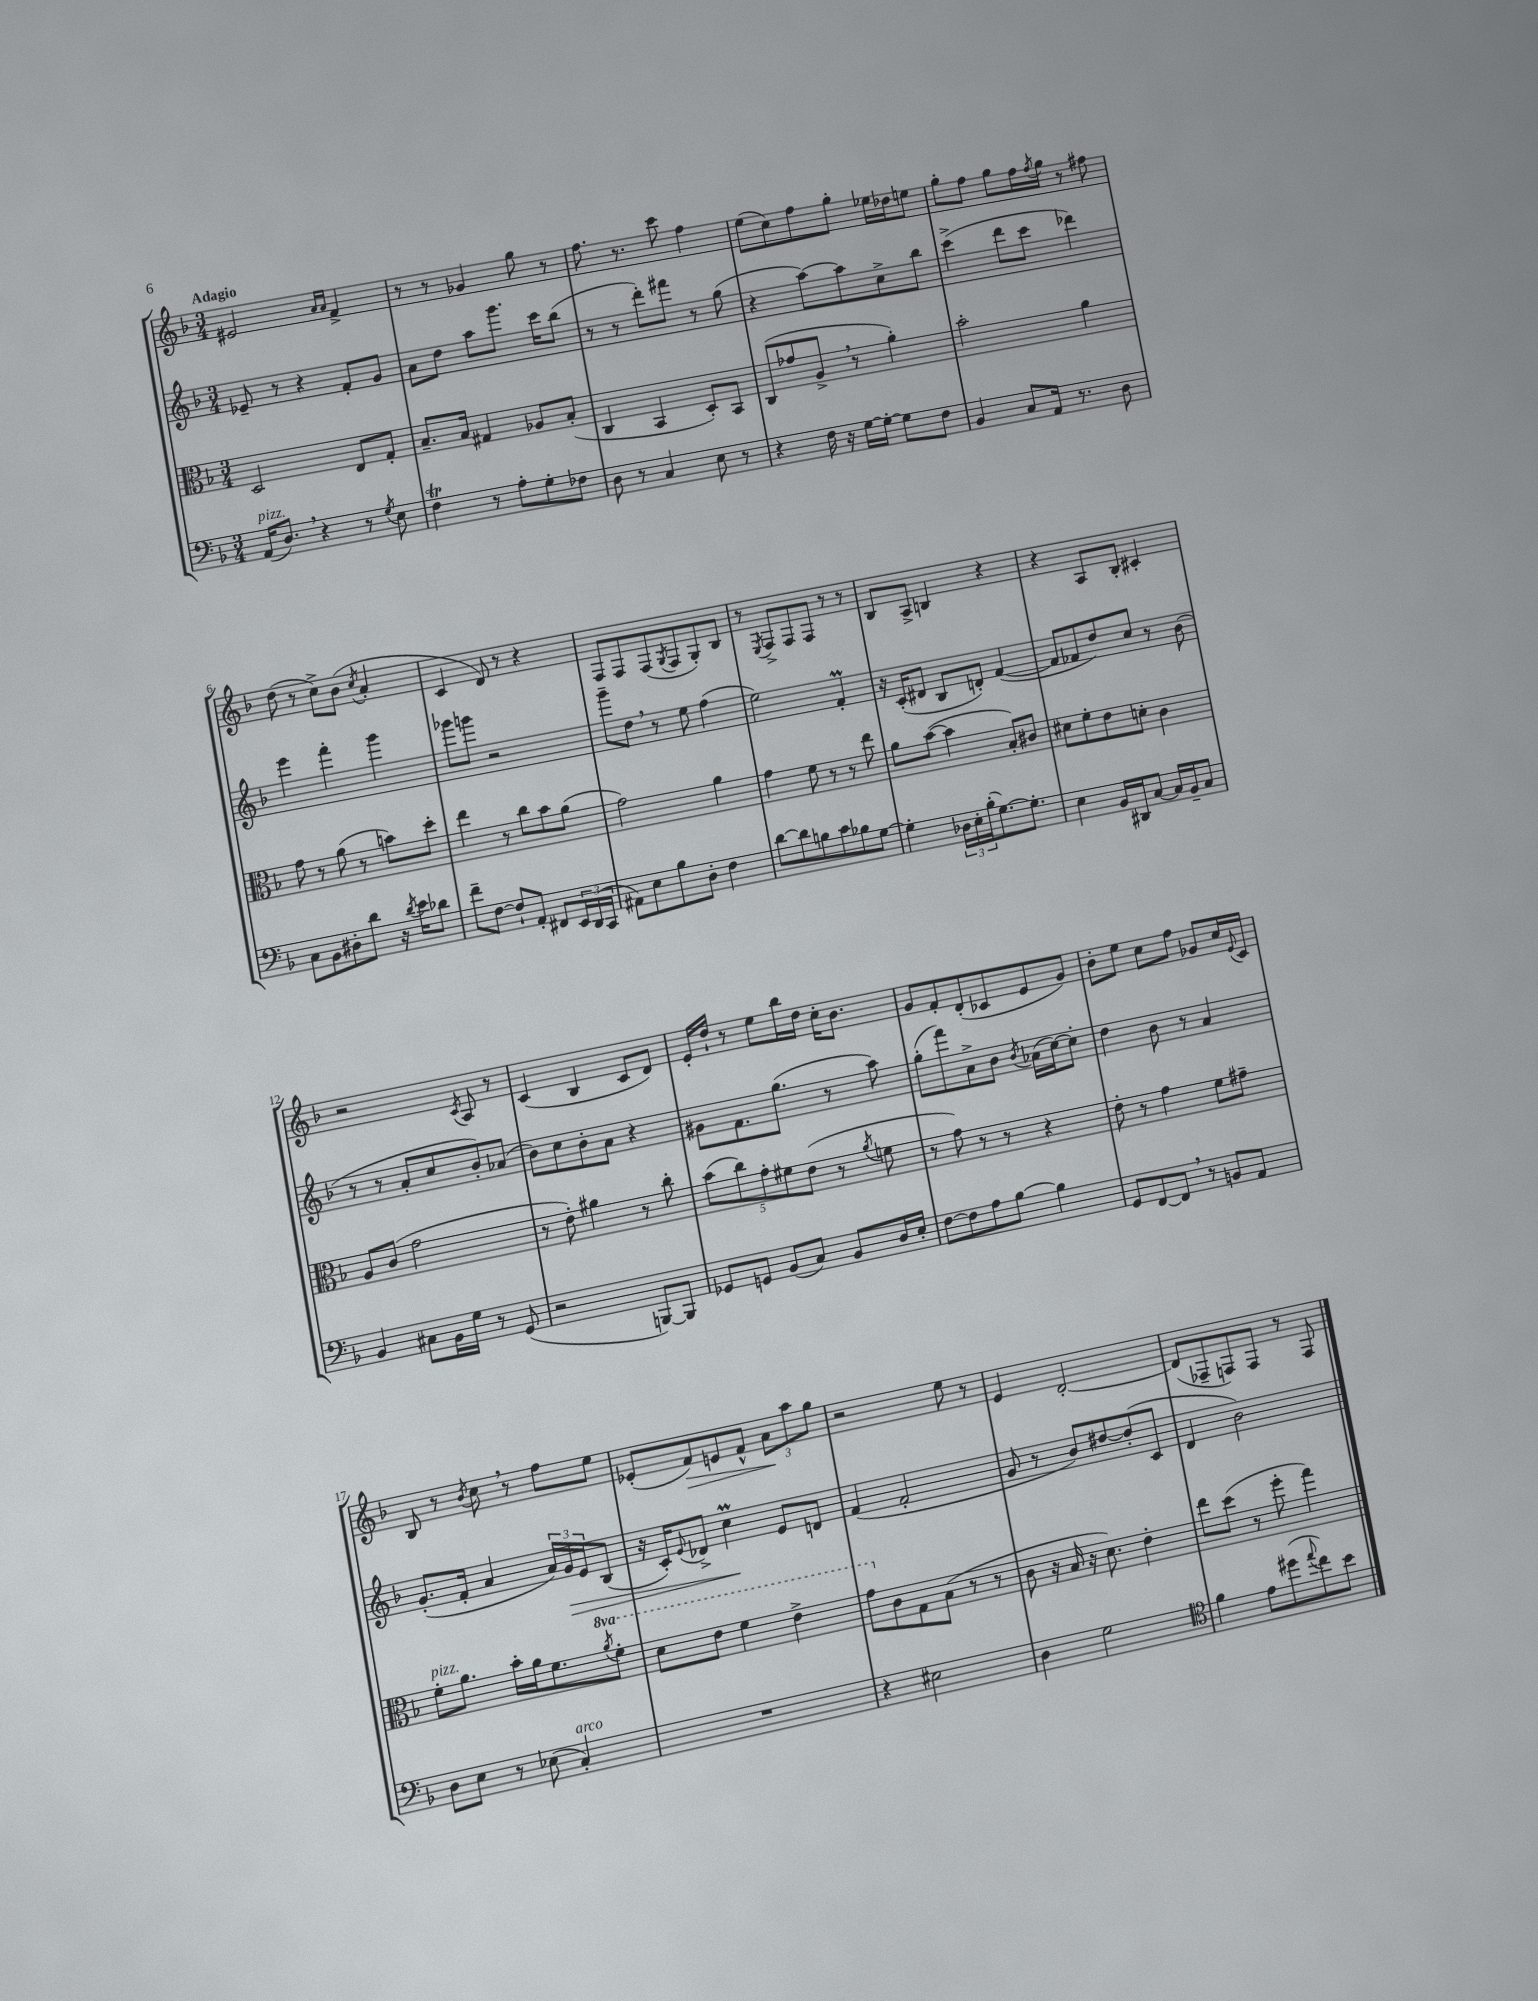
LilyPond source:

<<
\new StaffGroup <<
\new Staff = "s0" {
    \clef treble \key f \major \numericTimeSignature \time 3/4 \tempo "Adagio"
    eis'2 \grace { a'16 a'16 } f'4-> |
    r8 r8 ges'4 g''8 r8 |
    f''8. r8. c'''8 f''4 |
    e''8( c''8) f''8 g''8-. ees''16 des''16 e''8 |
    g''8-. f''8 g''8 f''16 \acciaccatura { f''8 } g''16 r8 fis''8 |
    d''8( r8 c''8->) bes'8( \acciaccatura { c''8 } a'4-. |
    c'4 d'8) r8 r4 |
    f8 f8 f8( \acciaccatura { g8 } f8 g8-.) bes8 |
    r8 \acciaccatura { e8 } f8-> f8 f8 r8 r8 |
    bes8 a8-> b4 r4 |
    r4 a8 bes8-. cis'4-. |
    r2 \acciaccatura { c'8 } a8 r8 |
    c'4( bes4 c'8 d'8) |
    e'16-. d''16-! r8 e''8 bes''16 d''16 c''16-. bes'8. |
    g'8 f'8-. d'8-.( ces'8 e'8 g'8) |
    bes'8-. e''8 c''8 f''8 ges'8 c''16 \appoggiatura { e'8 } c'16 |
    bes8 r8 \acciaccatura { bes'8 } c''8 \breathe r8 f''8 e''8 |
    ees'8-.( f'8\>) e'8 f'8-^ \tuplet 3/2 { a'8\! a''8 g''8 } |
    r2 e''8 r8 |
    e'4 d'2~-. |
    d'8( fes8-- f8) f8 r8 f8 \bar "|." |
}
\new Staff = "s1" {
    \clef treble \key f \major \numericTimeSignature \time 3/4
    ees'8-- r8 r4 f'8-. g'8 |
    a'8 d''8 a''8 g'''8. c'''16 bes''8( |
    r8 r8 d'''8-.) fis'''8 r8 g''8( |
    r4 a''8~) a''8 c''8-> bes''8 |
    c'''4->( d'''8 c'''8 des'''4) |
    e'''4 f'''4-. g'''4 |
    ges'''8 g'''8 r2 |
    g'''8-- d''8 \breathe r8 e''8 f''4( |
    e''2) f'4-.\prall |
    r16 c'16-.( dis'8 bes8 d'8-.) f'4~( |
    f'8 fes'8 d''8) c''8 r8 bes'8( |
    r8 r8 a'8-. c''8 bes'8-.) aes'8( |
    bes'8) c''8 bes'8-. a'8 r4 |
    gis'8 f'8. g''8.( r8 a''8) |
    g''8-.( f'''8) a'8-> bes'8 \acciaccatura { bes'8 } aes'16( c''16~) c''8-. |
    d''4 bes'8 r8 a'4 |
    g'8.-.( f'16-. a'4 \tuplet 3/2 { a'16) g'16\> e'16 } bes8( |
    r16 c'16-.) \appoggiatura { e'8 } des'8-> c''4\prall\! e'8 d'8 |
    f'4( f'2-. |
    g'8 r8 bes'8) dis''8~ dis''8-.( c'8 |
    d'4 bes'2) \bar "|." |
}
\new Staff = "s2" {
    \clef alto \key f \major \numericTimeSignature \time 3/4 \set Staff.ottavationMarkups = #ottavation-simple-ordinals
    d2 e8 g8-. |
    bes8.-- bes16 gis4 aes8 bes8-.( |
    c4 bes,4 d8-.) bes,8 |
    c8( ges'8 a8-> \breathe r8 a'4-.) |
    bes'2-. a'4 |
    g'8 r8 a'8( r8 b'8) d''8-. |
    e''4 r8 c''8 bes'8 a'8( |
    g'2) a'4 |
    g'4 f'8 r8 r8 e''8 |
    a'8 bes'8~( bes'4 bes8-.) cis'8 |
    dis'8 f'8-. e'8 d'8-. c'4 |
    a8 c'8( g'2 |
    r8 e'8-.) ais'4 r8 c''8-. |
    \tuplet 5/4 { bes'8( c''8) g'8-. fis'8 e'8( } r8 \acciaccatura { a'8 } f'8 |
    r8 g'8) r8 r8 r4 |
    e'8-. r8 g'4 f'8 gis'8-- |
    f'8-.^\markup { \italic "pizz." } a'8. bes'16-. a'16 f'8. \ottava #1 \acciaccatura { a''8 } f''8-. |
    d''8 e''8 f''4 e''4-> |
    g''8 \ottava #0 c'8 g8 bes8( r8 r8 |
    c'8 r16 bes16 r16 d'8.) e'4-. |
    e''8 d''8( r8 f''8-. g''4) \bar "|." |
}
\new Staff = "s3" {
    \clef bass \key f \major \numericTimeSignature \time 3/4
    a,16^\markup { \italic "pizz." }( d8.) \breathe r4 r8 \acciaccatura { g8 } e8 |
    f4\trill r8 a8-. g8-. fes8 |
    d8 r8 c4 e8 r8 |
    r4 f16 r16 g16~ g16~-. g8 f8 |
    bes,4 c8 a,16 r8. d8 |
    c8 bes,8 dis8-. d'8 r16 \acciaccatura { d'8 } e'16 des'8 |
    f'8-- f8~ f8-! a,8-. fis,8 \tuplet 3/2 { e,16 d,16( c,16 } |
    ais,8) e8 bes8 d8-. f4 |
    d'8~ d'8 b8 c'8 bes8 g8~ |
    g4-. \tuplet 3/2 { des16 e16-. bes16-.( } g8.~) g8.-. |
    e4 bes,16 dis,16 c8~ c16 bes,16-- c8 |
    bes,4 cis8 bes,16 g16 r8 g,8( |
    r2 b,,8~) b,,8 |
    ges,8 g,8 bes,8( c8) bes,8 d16 e16-. |
    f8~ f8 a8 bes8~ bes4 |
    g,8 f,8~ f,8 \breathe r8 b,8 a,8 |
    d8 e8 r8 ees8( c4-.^\markup { \italic "arco" }) |
    R2. |
    r4 eis2 |
    d4 g2 |
    \clef tenor f'4 e'8 dis''8( \appoggiatura { e''8 } c''8) bes'8 \bar "|." |
}
>>
>>
